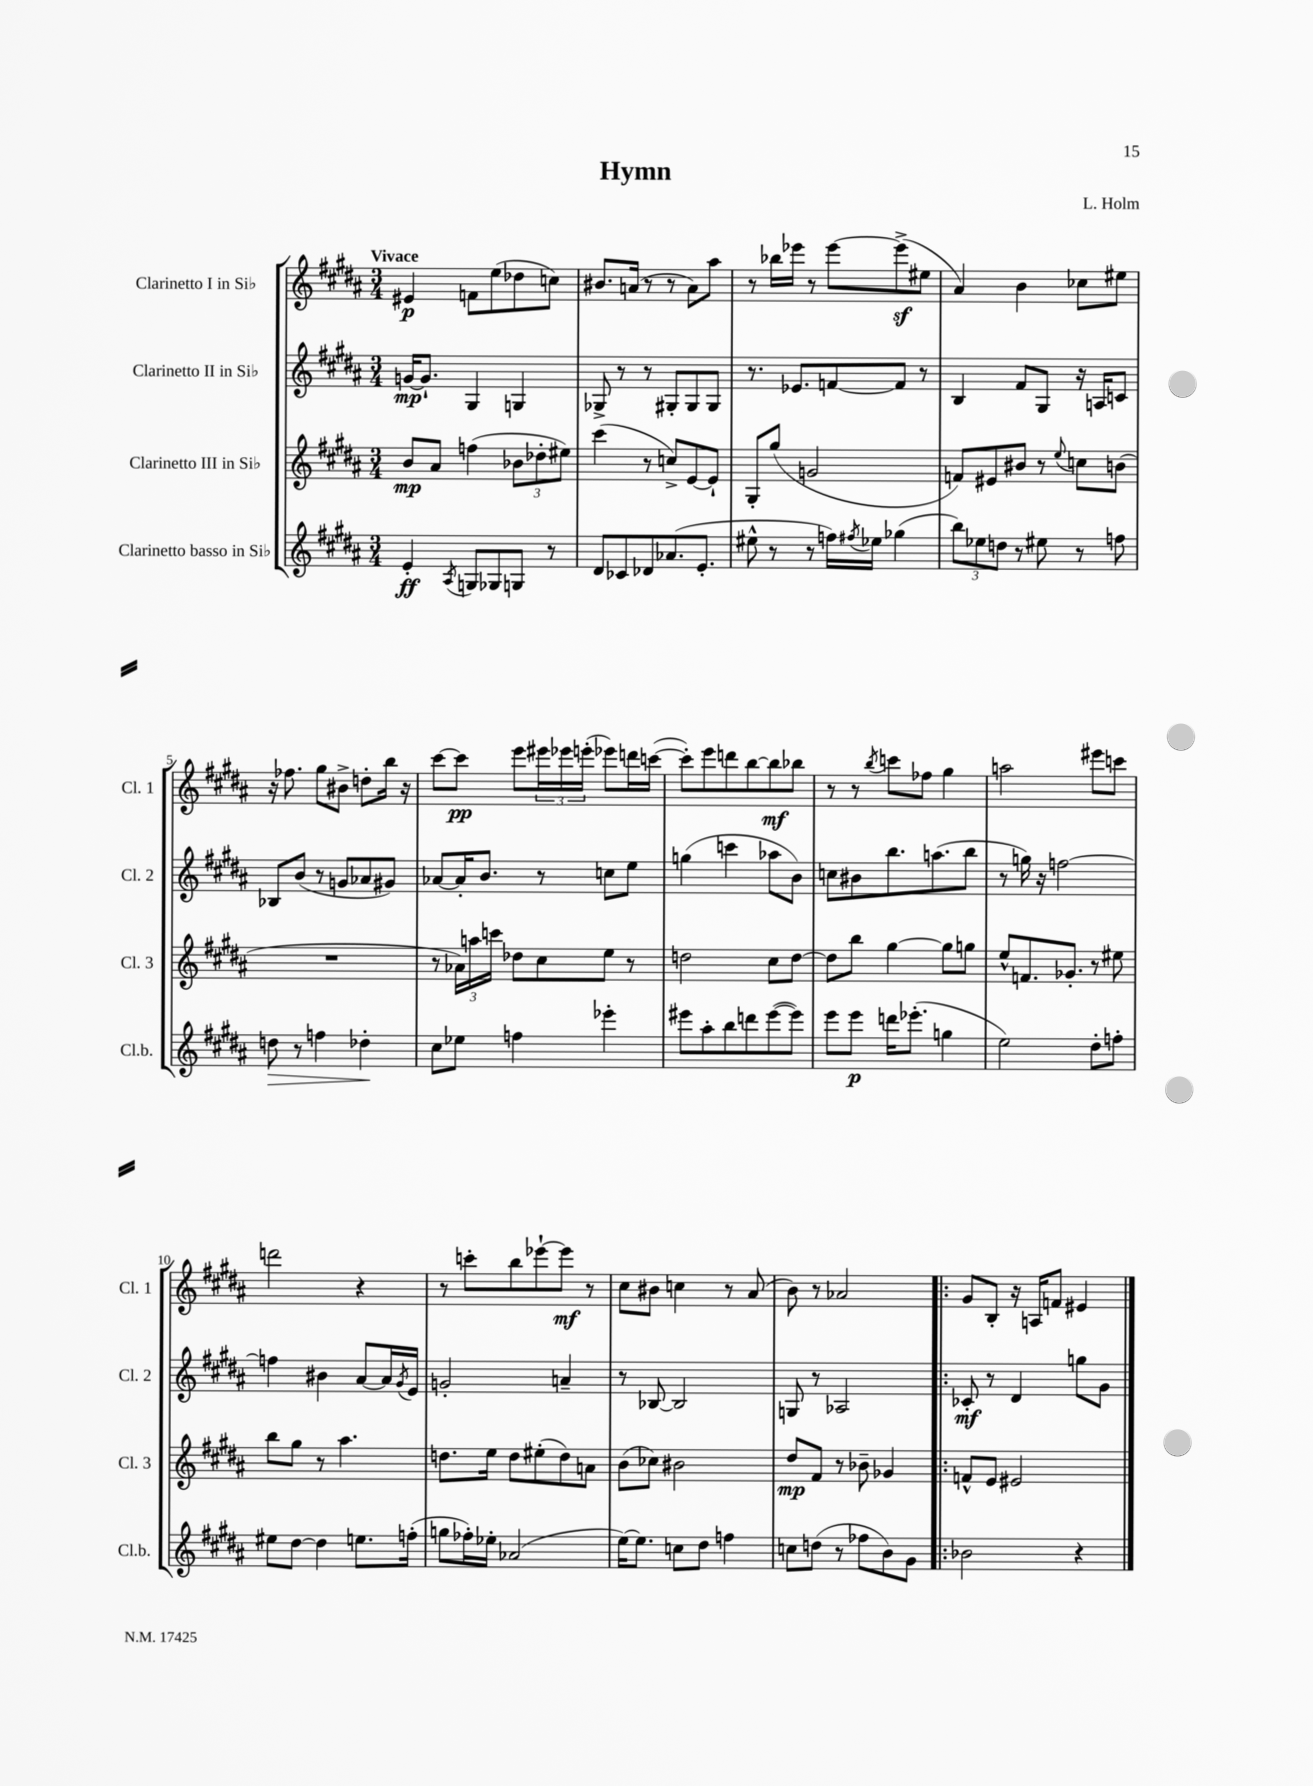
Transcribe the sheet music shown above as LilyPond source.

\header { title = "Hymn" composer = "L. Holm" }
<<
\new StaffGroup <<
\new Staff = "s0" \with { instrumentName = "Clarinetto I in Sib" shortInstrumentName = "Cl. 1" } {
    \clef treble \key b \major \numericTimeSignature \time 3/4 \tempo "Vivace"
    eis'4\p f'8 e''8( des''8 c''8) |
    bis'8. a'16( r8 r8 a'8) ais''8 |
    r8 bes''16 ees'''16 r8 ees'''8~ ees'''8->\sf( eis''8 |
    ais'4) b'4 ces''8 eis''8 |
    r16 fes''8. gis''8 bis'8-> d''8-. b''16 r16 |
    cis'''8~ cis'''8\pp e'''8 \tuplet 3/2 { eis'''16 ees'''16 e'''16-.( } ees'''8) d'''16 c'''16~( |
    c'''8-.) e'''8 d'''8 b''8~ b''8\mf bes''8 |
    r8 r8 \acciaccatura { b''8 } c'''8 fes''8 gis''4 |
    a''2 eis'''8 c'''8 |
    d'''2 r4 |
    r8 c'''8-. b''8 ees'''8~-! ees'''8\mf r8 |
    cis''8 bis'8 c''4 r8 ais'8( |
    b'8) r8 aes'2 |
    \bar ".|:" gis'8 b8-. r16 a16 f'8 eis'4 \bar "|." |
}
\new Staff = "s1" \with { instrumentName = "Clarinetto II in Sib" shortInstrumentName = "Cl. 2" } {
    \clef treble \key b \major \numericTimeSignature \time 3/4
    g'16~\mp g'8.-! gis4 g4 |
    ges8-> r8 r8 gis8-. gis8 gis8 |
    r8. ees'8. f'8~ f'8 r8 |
    b4 fis'8 gis8 r16 a16 c'8 |
    bes8 b'8( r8 g'8 aes'8 gis'8) |
    aes'8~ aes'16-. b'8. r8 c''8 e''8 |
    g''4( c'''4 aes''8 b'8) |
    c''8 bis'8 b''8. a''8.( b''8 |
    r8 g''16) r16 f''2~ |
    f''4 bis'4 ais'8~ ais'16 \acciaccatura { gis'8 } e'16 |
    g'2-. a'4-- |
    r8 bes8~ bes2 |
    g8 r8 aes2 |
    \bar ".|:" ces'8-.\mf r8 dis'4 g''8 gis'8 \bar "|." |
}
\new Staff = "s2" \with { instrumentName = "Clarinetto III in Sib" shortInstrumentName = "Cl. 3" } {
    \clef treble \key b \major \numericTimeSignature \time 3/4
    b'8\mp ais'8 f''4( \tuplet 3/2 { bes'8 des''8-. eis''8) } |
    cis'''4( r8 c''8->) e'8~ e'8-! |
    gis8-. gis''8( g'2 |
    f'8) eis'8 bis'8 r8 \appoggiatura { e''8 } c''8 b'8( |
    R2. |
    r8 \tuplet 3/2 { aes'16) a''16 c'''16 } des''8 cis''8 e''8 r8 |
    d''2 cis''8 d''8~ |
    d''8 b''8 gis''4~ gis''8 g''8 |
    e''8-^ f'8. ges'8.-. r8 eis''8 |
    b''8 gis''8 r8 ais''4. |
    d''8. e''16 d''8 eis''8-.( d''8) a'8 |
    b'8( ces''8) bis'2 |
    dis''8\mp fis'8 r8 bes'8-- ges'4 |
    \bar ".|:" f'8-^ e'8 eis'2 \bar "|." |
}
\new Staff = "s3" \with { instrumentName = "Clarinetto basso in Sib" shortInstrumentName = "Cl.b." } {
    \clef treble \key b \major \numericTimeSignature \time 3/4
    e'4-.\ff \acciaccatura { ais8 } g8 ges8 g8 r8 |
    dis'8 ces'8 des'8 aes'8.( e'8.-. |
    eis''8-^ r8 r8 f''16) \acciaccatura { fis''8 } ees''16 ges''4( |
    \tuplet 3/2 { b''8) ees''8 d''8 } r8 eis''8 r8 f''8 |
    d''8\> r8 f''4 des''4-.\! |
    cis''8 ees''8 f''4 ees'''4-. |
    eis'''8 ais''8-. b''8 d'''8 eis'''8~( eis'''8) |
    e'''8 e'''8\p d'''16 ees'''8.-.( g''4 |
    e''2) dis''8-. f''8-. |
    eis''8 dis''8~ dis''4 e''8. f''16-.( |
    g''8 fes''16-.) ees''16-. aes'2( |
    e''16~) e''8. c''8 dis''8 f''4 |
    c''8 d''8( r8 fes''8 b'8) gis'8 |
    \bar ".|:" bes'2 r4 \bar "|." |
}
>>
>>
